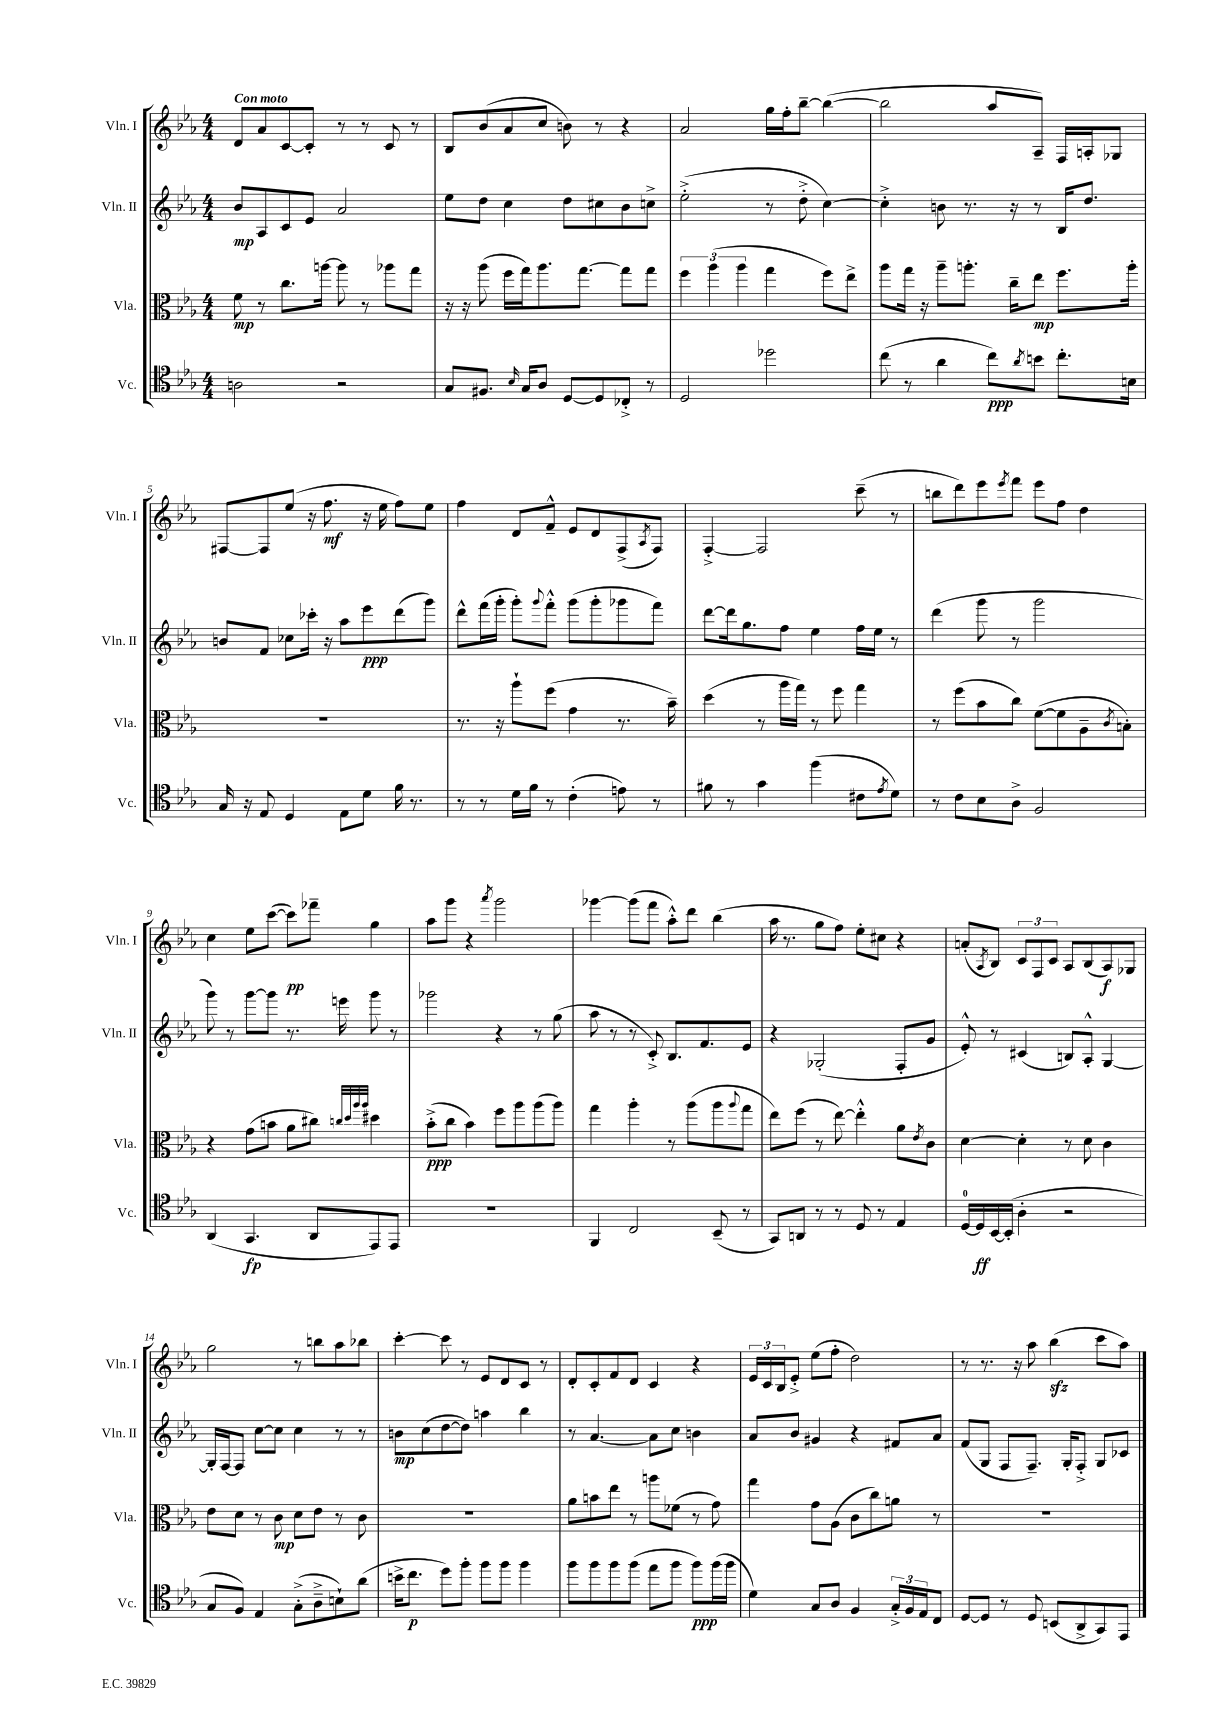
<<
\new StaffGroup <<
\new Staff = "s0" \with { instrumentName = "Vln. I" shortInstrumentName = "Vln. I" } {
    \clef treble \key ees \major \numericTimeSignature \time 4/4 \tempo "Con moto"
    d'8 aes'8 c'8~ c'8-. r8 r8 c'8 r8 |
    bes8 bes'8( aes'8 c''8 b'8) r8 r4 |
    aes'2 g''16 f''16-. bes''8~-- bes''4~( |
    bes''2 aes''8 aes8--) f16 a16-. ges8 |
    fis8~ fis8 ees''8( r16 f''8.\mf r16 ees''16 f''8) ees''8 |
    f''4 d'8 f'8---^ ees'8 d'8 f8->( \acciaccatura { aes8 } f8) |
    f4~-.-> f2 c'''8--( r8 |
    b''8 d'''8) ees'''8 \acciaccatura { ees'''8 } f'''8 ees'''8 f''8 d''4 |
    c''4 ees''8 c'''8~( c'''8\pp) fes'''8-- g''4 |
    aes''8 g'''8 r4 \acciaccatura { aes'''8 } g'''2 |
    ges'''4~ ges'''8( f'''8 aes''8-.-^) d'''8 bes''4( |
    aes''16 r8. g''8 f''8) ees''8-. cis''8 r4 |
    a'8-.( \acciaccatura { aes8 } bes8) \tuplet 3/2 { c'8 f8 c'8 } aes8 bes8( aes8\f) ges8 |
    g''2 r8 b''8 aes''8 bes''8 |
    c'''4~-. c'''8 r8 ees'8 d'8 c'8 r8 |
    d'8-. c'8-. f'8 d'8 c'4 r4 |
    \tuplet 3/2 { ees'16 c'16 bes16 } ees'8-.-> ees''8( f''8-. d''2) |
    r8 r8. r16 aes''8 bes''4\sfz( c'''8 aes''8) \bar "|." |
}
\new Staff = "s1" \with { instrumentName = "Vln. II" shortInstrumentName = "Vln. II" } {
    \clef treble \key ees \major \numericTimeSignature \time 4/4
    bes'8\mp aes8 c'8 ees'8 aes'2 |
    ees''8 d''8 c''4 d''8 cis''8 bes'8 c''8-> |
    ees''2-.->( r8 d''8-.-> c''4~) |
    c''4-.-> b'8 r8. r16 r8 bes16 d''8. |
    b'8 f'8 ces''8 ces'''16-. r16 aes''8 ees'''8\ppp d'''8( g'''8) |
    d'''8-^ f'''16( g'''16-. g'''8-.) \appoggiatura { g'''8 } f'''8-.-^ g'''8( g'''8-. ges'''8 f'''8) |
    d'''8~ d'''16 g''8. f''8 ees''4 f''16 ees''16 r8 |
    d'''4( g'''8 r8 g'''2 |
    g'''8) r8 g'''8~ g'''8 r8. e'''16 g'''8 r8 |
    ges'''2 r4 r8 g''8( |
    aes''8 r8 r8 c'8-.->) bes8. f'8. ees'8 |
    r4 ges2-.( f8-. g'8 |
    ees'8-.-^) r8 cis'4( b8) aes8-.-^ g4~ |
    g16-. f16~ f8 c''8~ c''8 c''4 r8 r8 |
    b'8\mp c''8( d''8~ d''8) a''4 bes''4 |
    r8 aes'4.~ aes'8 c''8 b'4 |
    aes'8 bes'8 gis'4 r4 fis'8 aes'8 |
    f'8( g8 f8 f8.--) g16-. f8-.-> g8 ces'8 \bar "|." |
}
\new Staff = "s2" \with { instrumentName = "Vla." shortInstrumentName = "Vla." } {
    \clef alto \key ees \major \numericTimeSignature \time 4/4
    f'8\mp r8 c''8. a''16~ a''8 r8 aes''8 g''8 |
    r16 r16 aes''8( f''16 g''16) aes''8. g''8.~ g''8 g''8 |
    \tuplet 3/2 { f''4 aes''4( aes''4 } g''4 f''8) ees''8-> |
    aes''8 g''16 r16 aes''8-- a''8.-. c''16-- ees''8\mp f''8. a''16-. |
    R1 |
    r8. r16 aes''8-! f''8( g'4 r8. bes'16--) |
    d''4( r8 aes''16 g''16) r8 f''8 g''4 |
    r8 f''8( bes'8 c''8) f'8~( f'8 aes8-- \acciaccatura { c'8 } b8-.) |
    r4 g'8( b'8 aes'8 cis''8) \grace { c''32 d''32 aes''32 aes''32 } dis''4 |
    bes'8-.->\ppp( c''8 bes'4) f''8 aes''8 aes''8( aes''8) |
    g''4 aes''4-. r8 aes''8( aes''8 \appoggiatura { aes''8 } g''8 |
    ees''8) f''8( r8 ees''8~) ees''4-.-^ aes'8 \acciaccatura { ees'8 } c'8 |
    d'4~ d'4-. r8 d'8 c'4 |
    ees'8 d'8 r8 c'8\mp d'8 ees'8 r8 c'8 |
    R1 |
    aes'8 b'8 ees''8 r8 a''8 fes'8( r8 g'8) |
    g''4 g'8 aes8( c'8 c''8) a'8 r8 |
    R1 \bar "|." |
}
\new Staff = "s3" \with { instrumentName = "Vc." shortInstrumentName = "Vc." } {
    \clef tenor \key ees \major \numericTimeSignature \time 4/4
    a2 r2 |
    g8 fis8. \grace { bes16 } g16 aes8 d8~ d8 ces8-.-> r8 |
    d2 des''2 |
    c''8( r8 aes'4 c''8\ppp) \acciaccatura { aes'8 } b'8 c''8.-. b16 |
    g16 r16 ees8 d4 ees8 d'8 f'16 r8. |
    r8 r8 d'16 f'16 r8 c'4-.( e'8) r8 |
    fis'8 r8 g'4 f''4( cis'8 \acciaccatura { ees'8 } d'8) |
    r8 c'8 bes8 aes8-> f2 |
    aes,4( g,4.\fp aes,8 ees,8) ees,8 |
    R1 |
    f,4 c2 bes,8--( r8 |
    g,8) a,8 r8 r8 d8 r8 ees4 |
    d16-0~ d16\ff bes,16~ bes,16-.( aes4-. r2 |
    g8 f8) ees4 g8-.->( aes8---> b8-!) aes'8( |
    b'16-> c''8.\p d''8) f''8-. f''8 f''8 f''4 |
    f''8 f''8 f''8 f''8( ees''8 f''8 f''8\ppp) f''16( f''16 |
    d'4) g8 aes8 f4 \tuplet 3/2 { g16-.-> f16 ees16 } c8 |
    d8~ d8 r8 d8 b,8( aes,8-> g,8) ees,8 \bar "|." |
}
>>
>>
